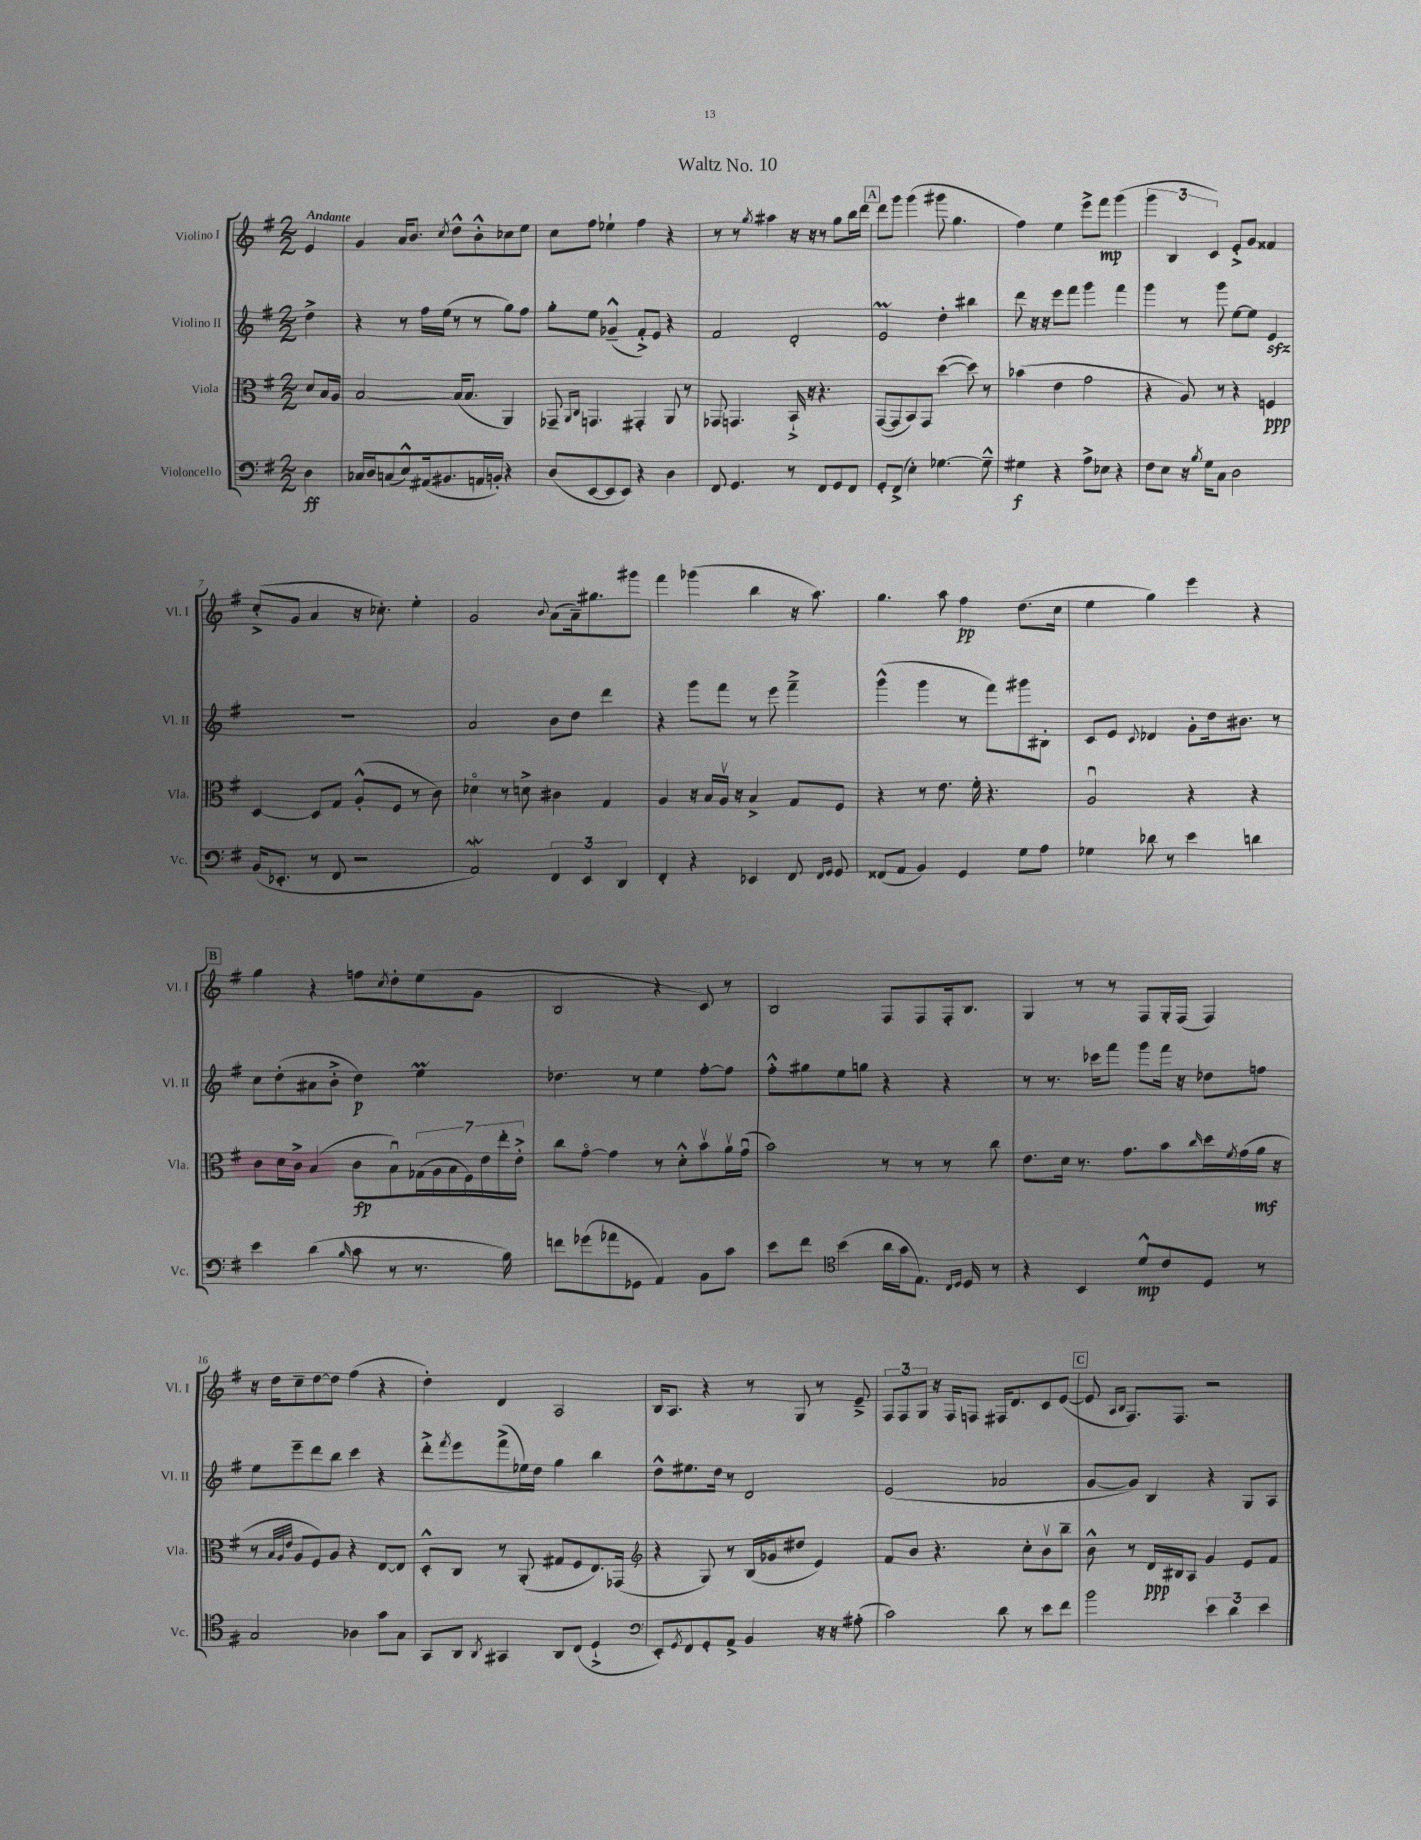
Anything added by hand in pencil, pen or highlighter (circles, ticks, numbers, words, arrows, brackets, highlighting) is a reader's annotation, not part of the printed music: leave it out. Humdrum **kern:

**kern	**kern	**kern	**kern
*staff4	*staff3	*staff2	*staff1
*clefF4	*clefC3	*clefG2	*clefG2
*k[f#]	*k[f#]	*k[f#]	*k[f#]
*M2/2	*M2/2	*M2/2	*M2/2
4D\	8d/L	4dd^\	4e/
.	16B/L	.	.
.	16A/JJ	.	.
=	=	=	=
16C-/LL	[2B/	4r	4g/
16D/J	.	.	.
(8C/	.	.	.
8E^^/)	.	8r	16a/LK
.	.	.	8.b/J
(16AA#/k	.	16ff#\LL	.
8.BB#/	.	(16ee\JJ	.
.	.	.	8qcc/
.	(16B/]LK	8r	8dd^^\L
.	8.B/J	.	.
16AA/L	.	8r	8b'^^\
16BB'/JJ)	.	.	.
4r	4AA/)	8gg\L)	8cc-\
.	.	8ff#\J	8ee\J
=	=	=	=
(8D/L	8GG-~/	8gg'\L	8cc\L
.	16qqAA/LL	.	.
.	16qqC/JJ	.	.
[8EE/	4.GG/	8ee\J	8ff#\J
8EE/]	.	(4g-~^^/	4ee-`\
8EE/J)	.	.	.
4r	4GG#'/	8f#'^/L)	4ff#\
.	.	8e/J	.
4D\	8AA/	4r	4r
.	8r	.	.
=	=	=	=
8FF#/	8GG-/	2f#/	8r
4.GG/	4.GG/	.	8r
.	.	.	8qgg/
.	.	.	4aa#\
8r	16BB`^/	2d'/	16r
.	16r	.	16r
8FF#/L	4.r	.	8r
8GG/	.	.	8gg\L
8FF#/J	.	.	16bb\L
.	.	.	16ddd\JJ
=	=	=	=
8GG'/L	([8GG/L	2e/	8ddd\L
(8FF#^/J	8GG/]	.	8ggg\J
4E'\)	8BB/)	.	(4ggg\
.	8GG/J	.	.
[4.G-\	([4dd\	4dd'\	8ggg#\
.	.	.	4.gg\
.	8dd\])	4bb#\	.
8G-~^^\]	8r	.	.
=	=	=	=
4G#\	(4b-\	8ddd\	4ff#\)
.	.	16r	.
.	.	16r	.
4r	4e\	8eee\L	4ee\
.	.	8fff#\J	.
8A^\L	2g\	4ggg\	8eee^\L
8E-\J	.	.	8fff#\J
4r	.	4fff#\	(4ggg\
=	=	=	=
8F#\L	4r	4ggg\	6ggg\
8E\J	.	.	.
.	.	.	6B/
16r	8A/)	8r	.
8qB/	.	.	.
16G\LK	.	.	.
.	.	.	6c/)
8C\J	8r	8ggg\	.
2D\	4r	[8ee\L	8e'^/L
.	.	8ee\]J	8g/J
.	4F/	4e/	4f##/
=	=	=	=
(16BB/LK	[4D/	1r	(8cc'^/L
8.EE-'/J	.	.	.
.	.	.	8g/J
8r	8D/]L	.	4a/
8FF#/	8G/J	.	.
2r	(8A'^^/L	.	16r
.	.	.	8.cc-'\)
.	8F#/J	.	.
.	8r	.	4ee'\
.	8c\)	.	.
=	=	=	=
2AA/)	4d-o\	2a/	2g/
.	8r	.	.
.	8d^\	.	.
.	.	.	8qqb/
6FF#/	4c#\	8b\L	(8a\L
.	.	8dd\J	16a~\k)
6EE/	.	.	.
.	.	.	8.gg#\
.	4G/	4ddd\	.
6DD/	.	.	.
.	.	.	8ggg#\J
=	=	=	=
4FF#'/	4A/	4r	4fff#\
4r	16r	8ggg\L	(4ggg-\
.	16B/LL	.	.
.	16Av/JJ	8fff#\J	.
.	16r	.	.
4EE-/	4B^/	8r	4bb\
.	.	8eee\	.
8FF#/	8G/L	4fff#~^\	16r
.	.	.	8.aa\)
16qqFF#/LL	.	.	.
16qqGG/JJ	.	.	.
8GG/	8F#/J	.	.
=	=	=	=
(8FF##/L	4r	(4ggg^^\	4.gg\
8AA/J	.	.	.
4BB/)	8r	4ggg\	.
.	8.e\	.	8aa\
4GG/	.	8r	4ff#\
.	16f#'\	.	.
.	4.r	8fff#\L)	.
8G\L	.	8ggg#\	(8.dd\L
8A\J	.	8B#'\J	.
.	.	.	16cc\Jk
=	=	=	=
4G-\	2Au/	8c/L	4ee\
.	.	8e/J	.
.	.	8qqc/	.
8d-\	.	4d-/	4gg\)
8r	.	.	.
4e\	4r	8g'\L	4eee\
.	.	16dd\k	.
.	.	8.b#\J	.
4d\	4r	.	4r
.	.	8r	.
=	=	=	=
4e\	8c\L	8cc\L	4gg\
.	16d\L	(8dd'\	.
.	16c^\JJ	.	.
(4d\	(4B/	8a#\	4r
.	.	8b'^\J	.
16qqB/	.	.	.
8c\	8c\L	4dd\)	8ff\L
.	.	.	8qcc/
8r	8Bu\)	.	8dd'\
8.r	(28G-\L	4ee\	(8ee\
.	28A\	.	.
.	28B\	.	.
.	28F#\)	.	.
.	.	.	8g\J
.	28e\	.	.
.	28ee'\	.	.
16B\)	.	.	.
.	28e'^\JJ	.	.
=	=	=	=
8f\L	8cc\L	4.dd-\	2B/
(8g-\	[8go\J	.	.
8a-\	4g\]	.	.
8GG-\J	.	8r	.
4AA/)	8r	4ee\	4r
.	8d'^^\L	.	.
8BB\L	8bv\	[8ff#'\L	8c/)
8c\J	16av\L	8ff#\]J	8r
.	(16gu\JJ	.	.
=	=	=	=
8e\L	2b\)	8ff#'^^\L	2B/
8f#\J	.	8gg#\	.
*clefC4	*	*	*
(4b\	.	8ee\	.
.	.	8gg\J	.
16a\LL	8r	4r	8F#/L
16g\J	.	.	.
8.E\J)	8r	.	8F#/
.	8r	4r	16F#'/k
16qqC/LL	.	.	.
16qqD/JJ	.	.	.
16D/	.	.	8.B/J
8r	8cc\	.	.
=	=	=	=
4r	8.e\L	8r	4G/
.	.	8.r	.
.	16d\Jk	.	.
4BB/	8.r	.	8r
.	.	16ccc-\LK	.
.	.	8fff#\J	8r
.	8.g\L	.	.
8d^^/L	.	8ggg\L	8F#/L
8c/	8b\	16fff#\Jk	16G'/L
.	.	16r	(16F#/JJ
.	16qqcc/	.	.
8D/J	16dd\L	8dd-\L	4F#/)
.	8qf#/	.	.
.	(16g\	.	.
8r	16a\JJ	8ff\J	.
.	16r	.	.
=	=	=	=
2G/	8r	8ee\L	16r
.	.	.	16dd\LK
.	32qqB/LLL	.	.
.	32qqA/	.	.
.	32qqe/JJJ	.	.
.	8A/L	8eee~\	8cc~\
.	8F#/)	8ddd\	[8dd\
.	8A/J	8bb\J	8dd\]J
4A-\	4r	4ccc\	(4ff#\
8g\L	[8E/L	4r	4r
8G\J	8E/]J	.	.
=	=	=	=
8GG/L	8D'^^/L	8ddd'^\L	4dd'\)
.	.	8qfff#/	.
8AA/J	8C/J	8eee\	.
8qAA/	.	.	.
4GG#/	8r	(8fff#^\	4d/
.	(8AA'/	16ee-\L)	.
.	.	16dd\JJ	.
8AA/L	8G#/L	4gg\	2A/
(8C/J	8F#/	.	.
4D`^/	8.E/)	4bb\	.
.	(16GG-/Jk	.	.
=	=	=	=
*clefF4	*clefG2	*	*
8EE'/L)	4r	8dd^^\L	16B/LK
.	.	.	8.A/J
8qGG/	.	.	.
8FF#/	.	8.ee#\	.
8GG'/	8G/)	.	4r
.	.	16dd\Jk	.
8AA^/J	8r	8r	.
4BB/	(16B/LL	2d/	8r
.	16g-/J	.	.
.	8dd#/J	.	8G/
16r	4e/)	.	8r
16r	.	.	.
(8A#'\	.	.	8e~^/
=	=	=	=
2c\)	8f#/L	(2e/	12F#/L
.	.	.	12F#/
.	8b/J	.	.
.	.	.	12G/J
.	4.r	.	16r
.	.	.	16F#/LK
.	.	.	8F/J
8d\	.	2a-/	16F#/LK
.	.	.	8.d/
8r	8cc'\L	.	.
8e\L	8bv\	.	8c/
8f#\J	8bb~\J	.	([8e/J
=	=	=	=
2b\	8b^^\	[8g/L	8e/]
.	.	.	16qqA/LL
.	.	.	16qqB/JJ
.	8r	8g/]J)	8.F#/L)
.	16d/LL	4B/	.
.	16B#/J	.	8.F#/J
.	8A/J	.	.
6e\	4g/	4r	2r
6d\	.	.	.
.	8e/L	8G/L	.
6e\	.	.	.
.	8f#/J	8A/J	.
==	==	==	==
*-	*-	*-	*-
